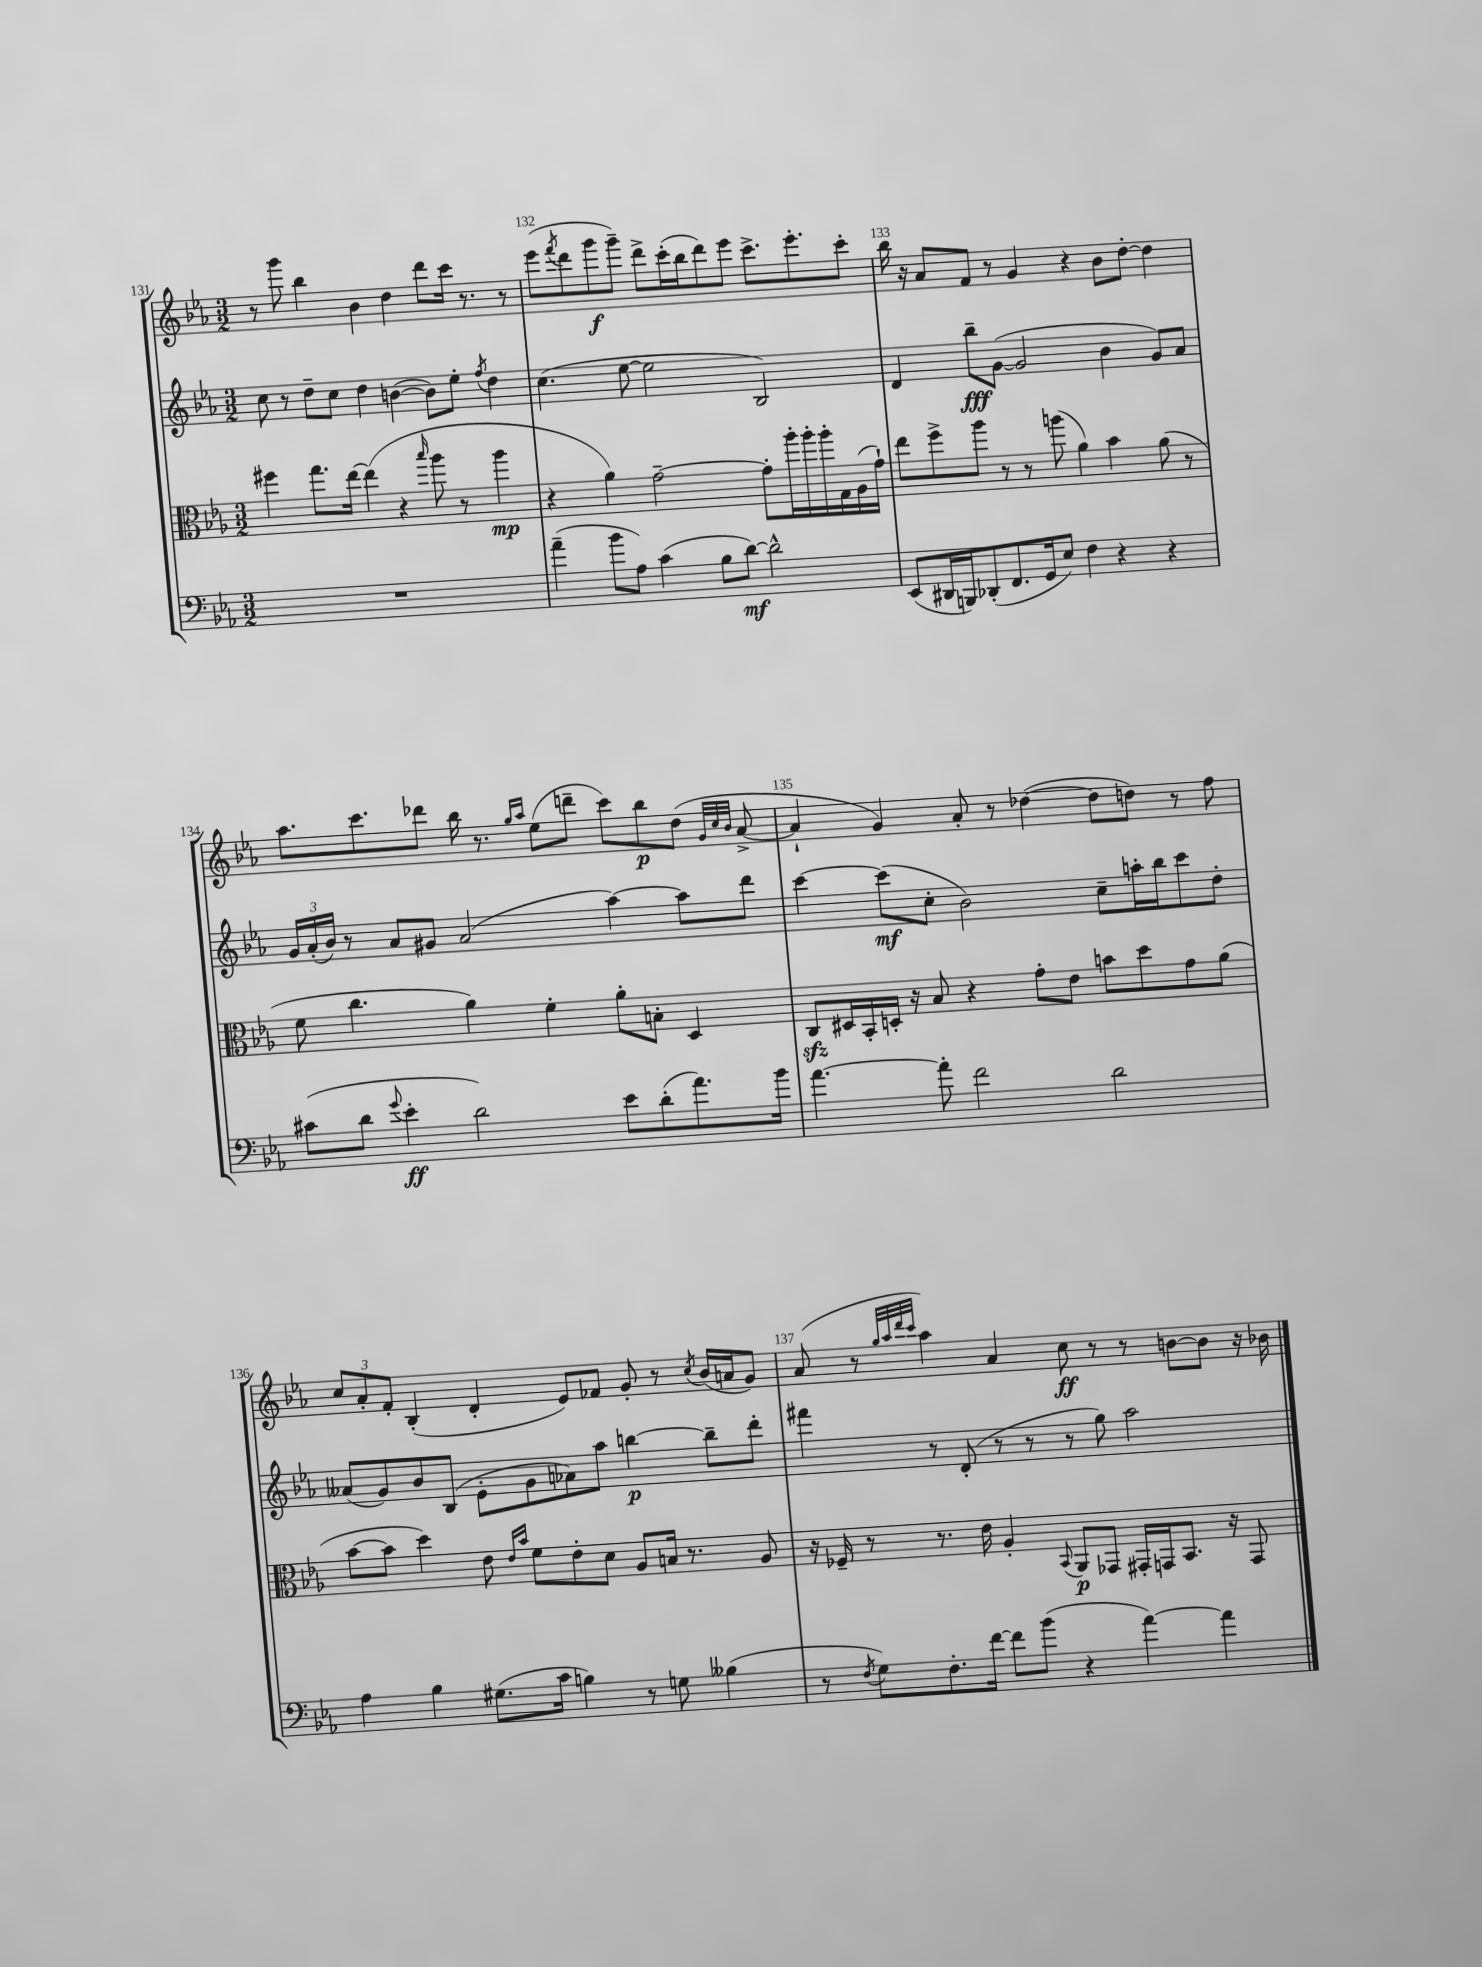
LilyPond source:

<<
\new StaffGroup <<
\new Staff = "s0" {
    \clef treble \key ees \major \numericTimeSignature \time 3/2
    r8 g'''8 bes''4 bes'4 d''4 d'''8 c'''16 r8. r8 |
    ees'''8( \acciaccatura { f'''8 } d'''8 g'''8\f g'''8--) d'''8-> c'''16-.( bes''16 d'''8) ees'''8 c'''8.-> ees'''8.-. c'''8-. |
    bes''16 r16 aes'8 f'8 r8 g'4 r4 bes'8 d''8~-. d''4 |
    aes''8. c'''8. des'''8 bes''16 r8. \grace { g''16 aes''16 } ees''8( d'''8-- c'''8) bes''8\p d''8( \grace { g'32 c''32 bes'32 } aes'8~-> |
    aes'4-! g'4) aes'8-. r8 des''4~( des''8 d''8) r8 f''8 |
    \tuplet 3/2 { c''8 aes'8-. f'8-. } bes4-.( d'4-. ees'8) fes'8 g'8-. r8 \acciaccatura { c''8 } bes'16( a'16 g'8) |
    aes'8( r8 \grace { g''32 aes''32 d'''32 c'''32 } aes''4) aes'4 c''8\ff r8 r8 b'8~ b'8 r16 bes'16 \bar "|." |
}
\new Staff = "s1" {
    \clef treble \key ees \major \numericTimeSignature \time 3/2
    c''8 r8 d''8-- c''8 d''4 b'4~( b'8) ees''8-. \acciaccatura { f''8 } d''4 |
    c''4.( ees''8~ ees''2 bes2) |
    d'4 bes''8--\fff g'8~( g'2 bes'4 g'8) aes'8 |
    \tuplet 3/2 { g'16 aes'16-.( bes'16) } r8 aes'8 gis'8 aes'2( aes''4~) aes''8 d'''8 |
    c'''4~ c'''8\mf( c''8-. bes'2) c''8-- a''16-. bes''16 c'''8 d''8-. |
    aeses'8( g'8) bes'8 bes8( ees'8-. g'8 aes'8) aes''8 b''4~\p b''8-- d'''8-. |
    fis'''4 r8 d'8-.( r8 r8 r8 g''8) aes''2 \bar "|." |
}
\new Staff = "s2" {
    \clef alto \key ees \major \numericTimeSignature \time 3/2
    fis''4 g''8. ees''16~ ees''4( r4 \grace { bes''16 } aes''8 r8 aes''4\mp |
    r4 aes'4) g'2~-- g'8-. aes''16-. aes''16-. aes''16-. g16 aes16( g'16-!) |
    ees''8 f''8-> aes''8 r8 r8 a''8( aes'4) bes'4 aes'8( r8 |
    f'8 c''4. aes'4) f'4-. aes'8-. b8-. d4 |
    c8\sfz dis16 bes,16-. d16-. r16 bes8 r4 g'8-. ees'8 b'8 d''8 g'8 aes'8( |
    bes'8~ bes'8 d''4) ees'8 \grace { ees'16 bes'16 } f'8 ees'8-. d'8 aes8 b16 r8. aes8 |
    r16 fes16-- r8 r8. ees'16 aes4-. \appoggiatura { bes,8 } aes,8\p ges,8 gis,16-. g,16 bes,8. r16 g,8 \bar "|." |
}
\new Staff = "s3" {
    \clef bass \key ees \major \numericTimeSignature \time 3/2
    R1. |
    aes'4--( bes'8 aes8) c'4( bes8 d'8~\mf) d'2-^ |
    ees,8( dis,16 b,,16) des,8-.( f,8. g,16 ees8) f4 r4 r4 |
    cis'8( d'8 \appoggiatura { g'8 } ees'4-.\ff d'2) ees'8 d'8-.( aes'8.) bes'16 |
    aes'4.~ aes'8-. f'2 d'2 |
    aes4 bes4 gis8.( c'16 b4) r8 g8 beses4( |
    r8 \acciaccatura { f8 } g8) f8.-. f'16~ f'8 bes'8( r4 aes'4~) aes'4 \bar "|." |
}
>>
>>
\layout { \context { \Score currentBarNumber = #131 \override BarNumber.break-visibility = ##(#f #t #t) barNumberVisibility = #all-bar-numbers-visible } }
